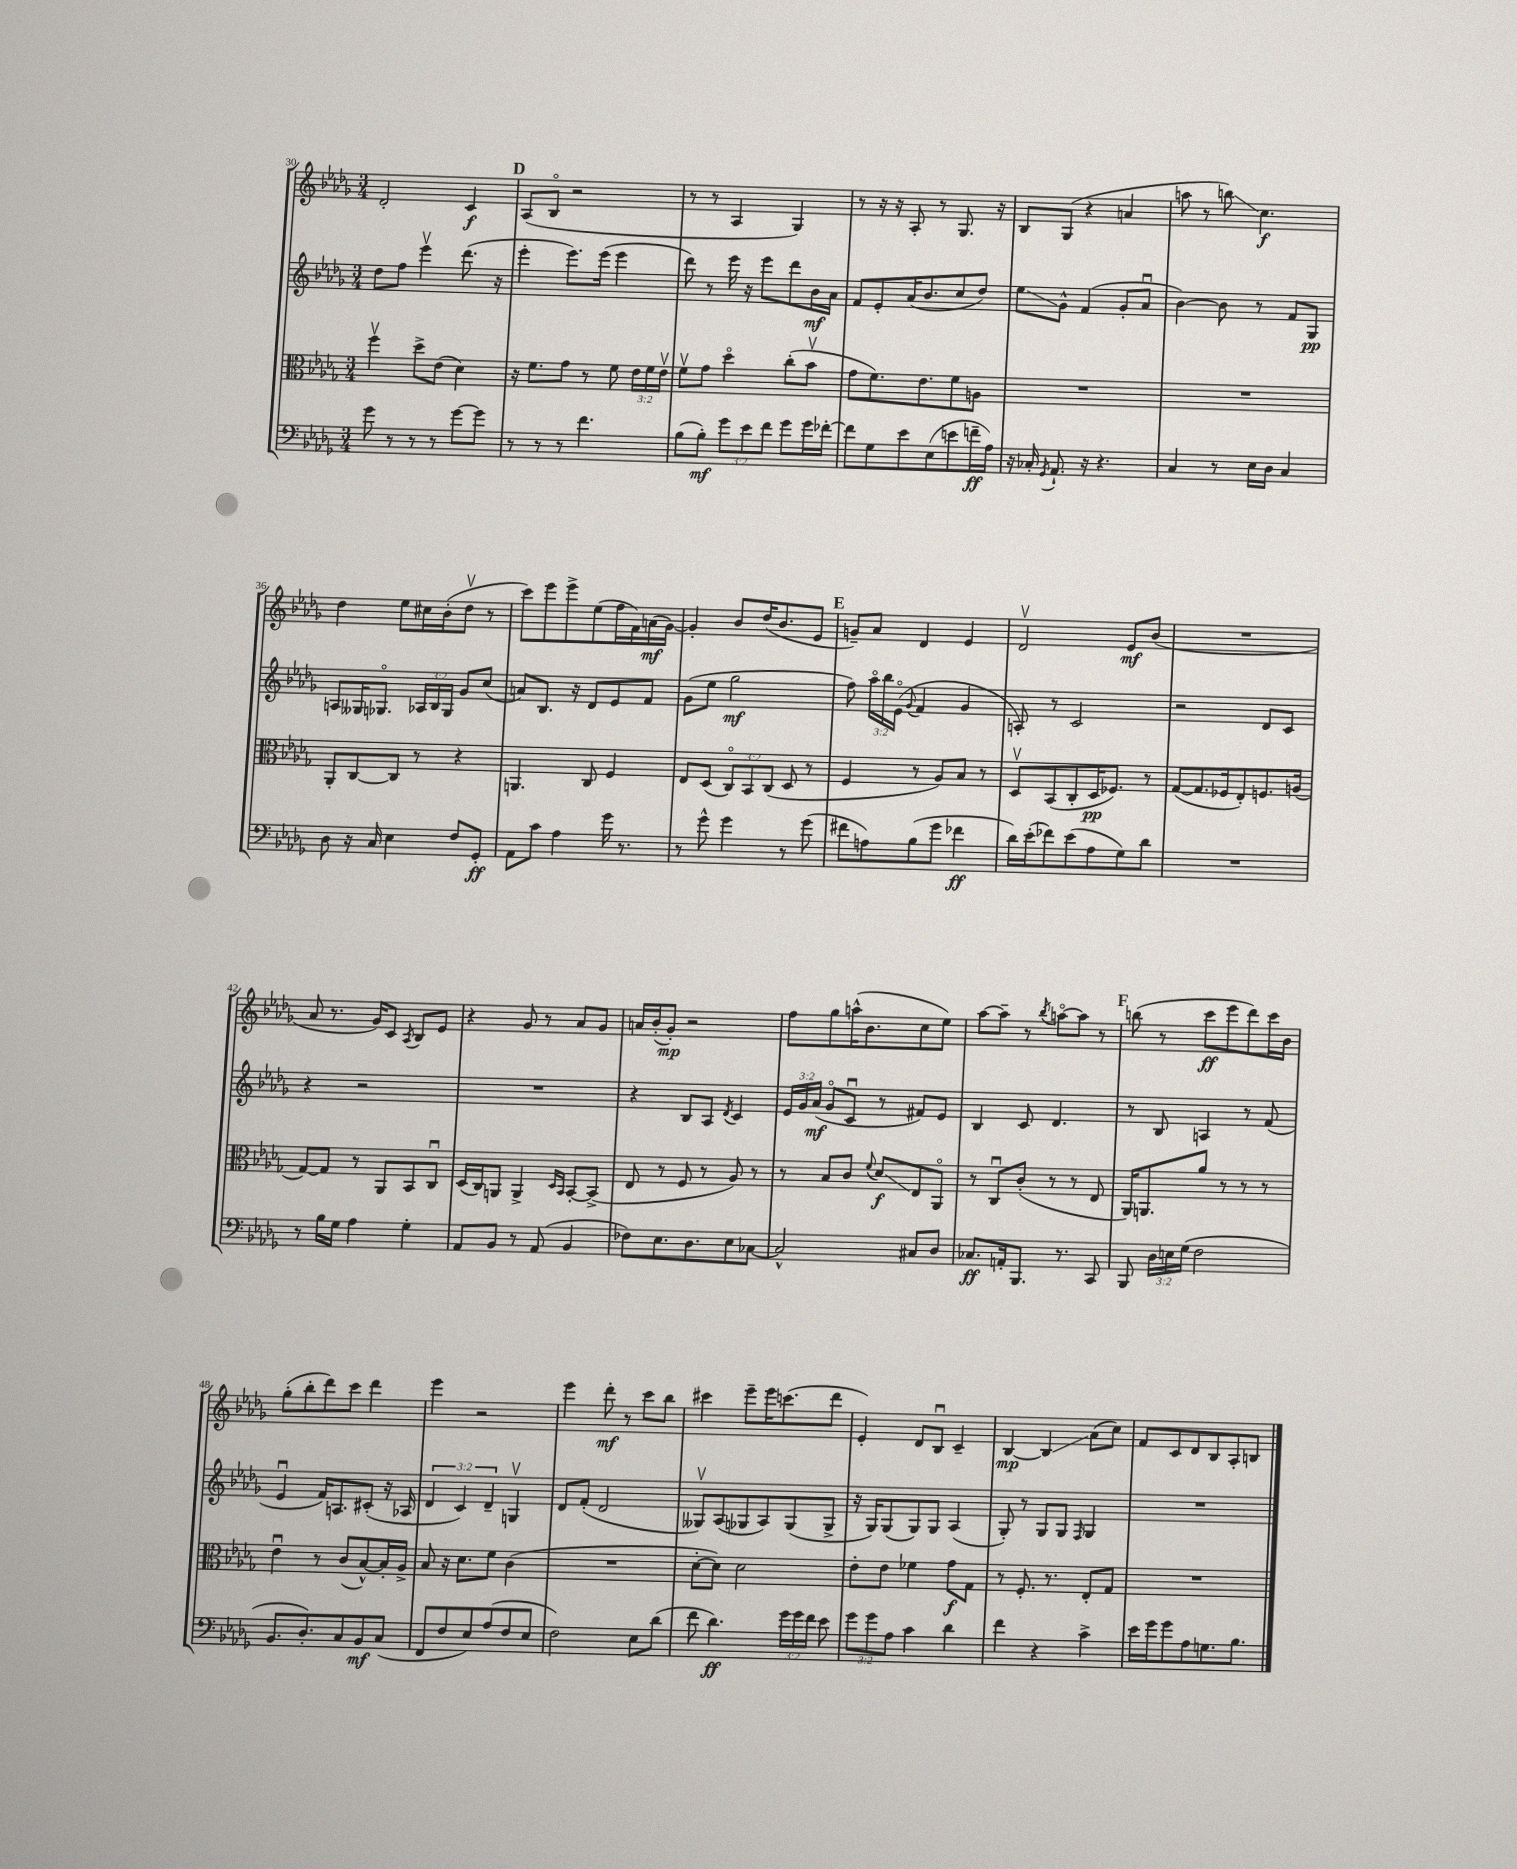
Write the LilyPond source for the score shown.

<<
\new StaffGroup <<
\new Staff = "s0" {
    \clef treble \key des \major \numericTimeSignature \time 3/4
    \autoBeamOff des'2-. c'4\f |
    \mark \markup { \bold "D" } aes8[( bes8]\flageolet r2 |
    r8 r8 aes4 ges4) |
    r8 r16 r16 aes8-. r8 ges8. r16 |
    bes8[ ges8]( r4 a'4 |
    a''8 r8 b''8\glissando) c''4.\f |
    des''4 ees''8[ cis''16 bes'16-.( des''8]\upbow r8 |
    c'''8[) ees'''8 ees'''8-> ees''8( f''16 f'16) a'16\mf( ges'16]~) |
    ges'4-. bes'8[ des''16( bes'8. ees'8] |
    \mark \markup { \bold "E" } g'8[--) aes'8] des'4 ees'4 |
    des'2\upbow ees'8[\mf bes'8]( |
    R2. |
    aes'8 r8. ges'16[) c'8] \acciaccatura { aes8 } bes8[ ees'8] |
    r4 ges'8 r8 aes'8[ ges'8] |
    a'16[ bes'16-.( ges'8]-.\mp) r2 |
    f''8[ ges''8 a''16-^( bes'8. c''8 ees''8]) |
    aes''8[~ aes''8]-- r8 \acciaccatura { bes''8 } a''8[~\flageolet a''8] r8 |
    \mark \markup { \bold "F" } b''8( r8 c'''8[\ff ees'''8 des'''8) c'''16 bes'16] |
    ges''8[-.( bes''8-. des'''8) c'''8] des'''4 |
    ees'''4 r2 |
    ees'''4 des'''8-.\mf r8 c'''8[ bes''8] |
    cis'''4 ees'''8[-- ees'''16 c'''8.( des'''8] |
    ees'4-.) des'8[ bes8]\downbow c'4-- |
    bes4~\mp bes4\glissando aes'8[( c''8]) |
    f'8[ c'8 des'8 bes8 aes8-. b8] \bar "|." |
}
\new Staff = "s1" {
    \clef treble \key des \major \numericTimeSignature \time 3/4 \override Staff.TupletNumber.text = #tuplet-number::calc-fraction-text
    \autoBeamOff des''8[ f''8] ees'''4\upbow des'''8.( r16 |
    \mark \markup { \bold "D" } ees'''4-. ees'''8.[) ees'''16]( ees'''4 |
    des'''8) r8 ees'''16 r16 ees'''8[ des'''8 bes'16\mf aes'16] |
    f'8[ ees'8-. aes'16( bes'8. c''8 des''8]) |
    ees''8[\glissando ges'8]-^ f'4( ges'8[-. aes'8]\downbow |
    bes'4~) bes'8 r8 f'8[ ges8]\pp |
    a8[ geses16 ges8.]\flageolet \tuplet 3/2 { aes16[ bes16 ges16] } ges'8[ c''8]( |
    a'8[) bes8.] r16 des'8[ ees'8 f'8] |
    ges'8[( ees''8] ges''2\mf |
    \mark \markup { \bold "E" } f''8) \tuplet 3/2 { aes''16[\flageolet bes''16 ees'16]\flageolet( } \appoggiatura { ges'8 } f'4 ges'4 |
    a8-.) r8 c'2 |
    r2 des'8[ c'8] |
    r4 r2 |
    R2. |
    r4 bes8[ aes8] \acciaccatura { des'8 } c'4 |
    \tuplet 3/2 { ees'16[ ges'16 aes'16]\mf( } ges'8[\flageolet c'8]\downbow r8 fis'8[) ees'8] |
    bes4 c'8 des'4. |
    \mark \markup { \bold "F" } r8 bes8 a4 r8 f'8( |
    ees'4\downbow f'16[) a8. cis'8]-.( r16 aes16 |
    \tuplet 3/2 { des'4 c'4) des'4-- } g4\upbow |
    des'8[ f'8]-.( des'2 |
    geses8[\upbow) aes8( ges8 aes8) ges8( ges8]-> |
    r16 ges16[) ges8( ges8) ges8] aes4( |
    ges8-.) r8 ges8[ ges8] \grace { f16 } ges4 |
    R2. \bar "|." |
}
\new Staff = "s2" {
    \clef alto \key des \major \numericTimeSignature \time 3/4 \override Staff.TupletNumber.text = #tuplet-number::calc-fraction-text
    \autoBeamOff f''4\upbow des''8[-> ees'8]( des'4) |
    \mark \markup { \bold "D" } r16 f'8.[ ges'8] r8 f'8 \tuplet 3/2 { ees'16[ f'16 ees'16]\upbow } |
    f'8[\upbow ges'8] des''4\flageolet c''8[-.( bes'8]\upbow |
    ges'8[ f'8.) ees'8. f'8 a8] |
    R2. |
    R2. |
    aes,8[-. c8~ c8] r8 r4 |
    a,4. c8 f4 |
    ees8[ des8]( \tuplet 3/2 { c8[\flageolet) bes,8 c8]( } des8 r8 |
    \mark \markup { \bold "E" } f4 r8 aes8[) bes8] r8 |
    des8[\upbow bes,8( c8-. des16\pp fes8.]) r8 |
    ges8[~( ges8. fes16 ees8-.) f8. a16]( |
    ges8[~) ges8] r8 aes,8[ bes,8 c8]\downbow |
    des16[( c16) a,8] a,4-> \grace { des16[ bes,16] } bes,8[~-. bes,8]->( |
    ees8 r8 f8 r8 aes8) r8 |
    r8 bes8[ c'8] \appoggiatura { f'8 } des'8[\glissando\f ees8 aes,8]\flageolet |
    r8 c8[\downbow c'8]-.( r8 r8 ees8 |
    \mark \markup { \bold "F" } aes,16[) a,8. aes'8] r8 r8 r8 |
    ees'4\downbow r8 c'8[( bes8~-^) bes16-. aes16]-> |
    bes8 r16 des'8.[ f'8] c'4( |
    R2. |
    des'8[~-. des'8]) des'2 |
    ees'8[-. ees'8] fes'4 ges'8[\f ges8] |
    r8 f8.-. r8. ees8[-. ges8] |
    R2. \bar "|." |
}
\new Staff = "s3" {
    \clef bass \key des \major \numericTimeSignature \time 3/4 \override Staff.TupletNumber.text = #tuplet-number::calc-fraction-text
    \autoBeamOff ges'8 r8 r8 r8 ges'8[~ ges'8] |
    \mark \markup { \bold "D" } r8 r8 r8 f'4. |
    bes8[( bes8]-.\mf) \tuplet 3/2 { ges'8[ ees'8 f'8] } ges'8[ ges'16 fes'16]~-. |
    fes'8[ ges8 ees'8 ees8( e'8 f'16--\ff aes16]) |
    r16 ces16-. \acciaccatura { ges,8 } aes,8.-! r16 r4. |
    c4 r8 ees16[ des16] c4 |
    des8 r16 c16 ees4 f8[ ges,8]-.\ff |
    aes,8[ c'8] aes4 ges'16 r8. |
    r8 ges'8-^ ges'4 r8 ges'8( |
    \mark \markup { \bold "E" } fis'8[ a8) bes8( ges'8] fes'4\ff |
    des'16[) ees'16-.( fes'8) ees'8( aes8 ges8) des'8] |
    R2. |
    r8 bes16[ ges16] aes4 ges4-. |
    aes,8[ bes,8] r8 aes,8( bes,4 |
    fes8[) ees8. des8. ees8 ces8]~ |
    ces2-^ cis8[ des8] |
    ces8.[\ff a,16-. bes,,8.] r8. c,8 |
    \mark \markup { \bold "F" } bes,,8 \tuplet 3/2 { des16[ e16 ges16]( } f2 |
    bes,8.[ des8.-.) c8 bes,8\mf c8]( |
    f,8[ f8 ees8) aes8( f8 ees8] |
    f2) ees8[ des'8]( |
    f'8 des'4.\ff) \tuplet 3/2 { ges'16[ ges'16 f'16] } ees'8 |
    \tuplet 3/2 { ges'8[ ges'8 aes8] } c'4 des'4 |
    f'4 r4 c'4-> |
    ees'16[ ges'16 ges'8 aes8 g8. bes8.] \bar "|." |
}
>>
>>
\layout { \context { \Score currentBarNumber = #30 } }
